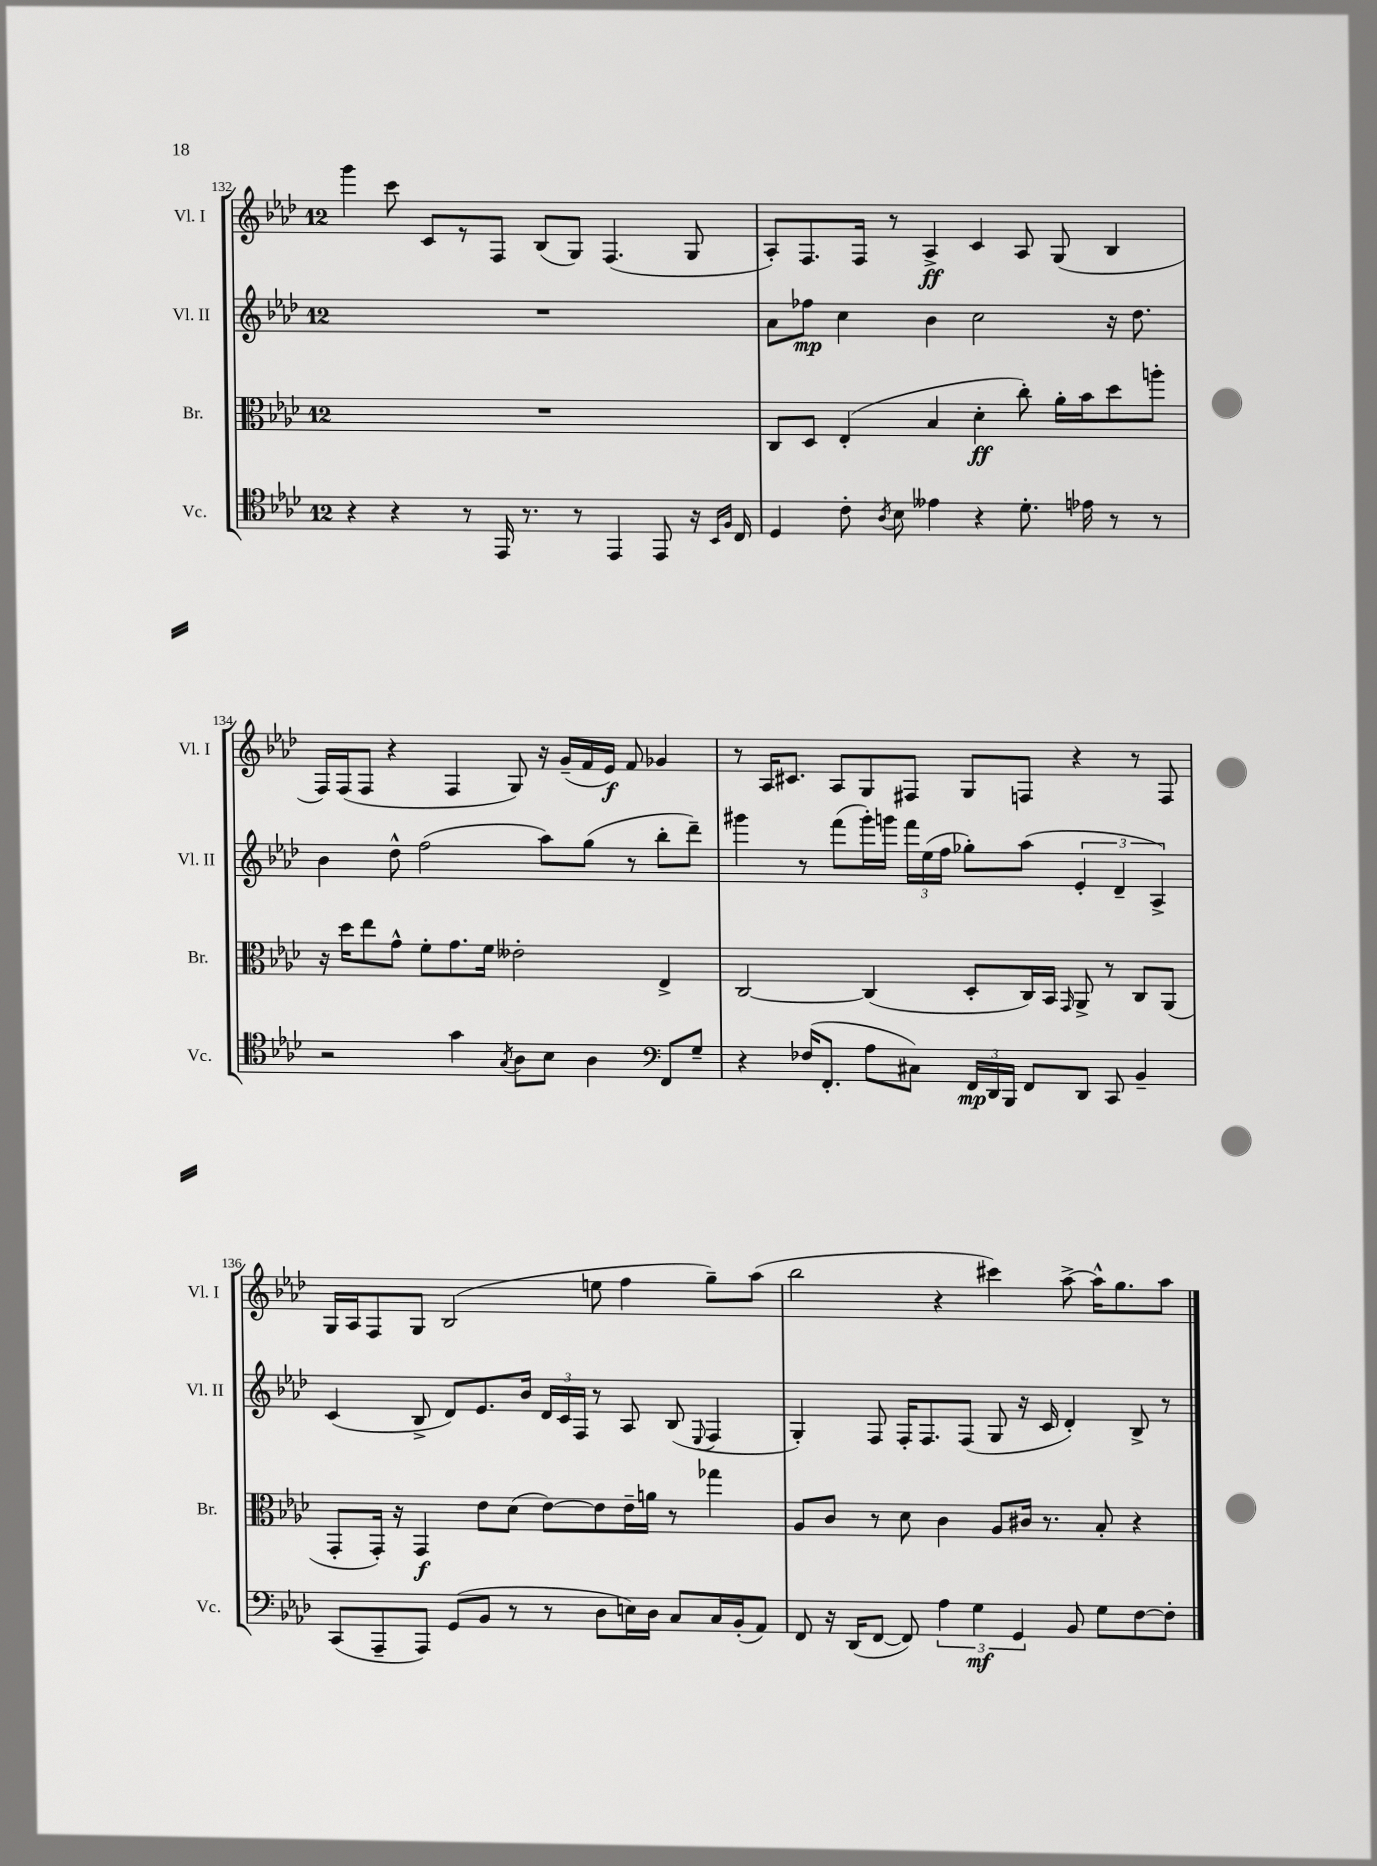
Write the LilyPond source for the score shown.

<<
\new StaffGroup <<
\new Staff = "s0" \with { instrumentName = "Vl. I" shortInstrumentName = "Vl. I" } {
    \clef treble \key aes \major \once \override Staff.TimeSignature.style = #'single-digit \time 12/8
    \autoBeamOff g'''4 c'''8 c'8[ r8 f8] bes8[( g8]) f4.( g8 |
    aes8[-.) f8. f16] r8 aes4->\ff c'4 aes8 g8( bes4 |
    f16[) f16( f8] r4 f4 g8) r16 g'16[--( f'16 ees'16]\f) f'8 ges'4 |
    r8 aes16[ cis'8.] aes8[ g8 fis8] g8[ f8] r4 r8 f8 |
    g16[ aes16 f8 g8] bes2( e''8 f''4 g''8[--) aes''8]( |
    bes''2 r4 cis'''4) aes''8~-> aes''16[-^ g''8. aes''8] \bar "|." |
}
\new Staff = "s1" \with { instrumentName = "Vl. II" shortInstrumentName = "Vl. II" } {
    \clef treble \key aes \major \once \override Staff.TimeSignature.style = #'single-digit \time 12/8
    \autoBeamOff R1. |
    aes'8[ fes''8]\mp c''4 bes'4 c''2 r16 des''8. |
    bes'4 des''8-^ f''2( aes''8[) g''8]( r8 bes''8[-. des'''8]--) |
    gis'''4 r8 f'''8[( gis'''16-.) g'''16] \tuplet 3/2 { f'''16[ ees''16( f''16] } ges''8[-.) aes''8]( \tuplet 3/2 { ees'4-. des'4-- aes4->) } |
    c'4( bes8-> des'8[) ees'8. bes'16] \tuplet 3/2 { des'16[ c'16 f16] } r8 aes8 bes8( \appoggiatura { ees8 } f4 |
    g4-.) f8 f16[-. f8. f8]( g8 r16 c'16 des'4-.) bes8-> r8 \bar "|." |
}
\new Staff = "s2" \with { instrumentName = "Br." shortInstrumentName = "Br." } {
    \clef alto \key aes \major \once \override Staff.TimeSignature.style = #'single-digit \time 12/8
    \autoBeamOff R1. |
    c8[ des8] ees4-.( bes4 des'4-.\ff c''8-.) aes'16[-. bes'16 des''8 a''8]-. |
    r16 des''16[ ees''8 g'8]-^ f'8[-. g'8. f'16] eeses'2-. ees4-> |
    c2~ c4( des8[-. c16) bes,16] \grace { g,16 } aes,8-> r8 c8[ aes,8]( |
    g,8[-. g,16]-.) r16 g,4\f ees'8[ des'8]( ees'8[~) ees'8 ees'16-- a'16] r8 ges''4 |
    aes8[ c'8] r8 des'8 c'4 aes8[ cis'16] r8. bes8-. r4 \bar "|." |
}
\new Staff = "s3" \with { instrumentName = "Vc." shortInstrumentName = "Vc." } {
    \clef tenor \key aes \major \once \override Staff.TimeSignature.style = #'single-digit \time 12/8
    \autoBeamOff r4 r4 r8 ees,16 r8. r8 ees,4 ees,8 r16 \grace { bes,16[ f16] } c16 |
    des4 c'8-. \acciaccatura { aes8 } bes8 eeses'4 r4 des'8.-. ees'16 r8 r8 |
    r2 g'4 \acciaccatura { g8 } aes8[ bes8] aes4 \clef bass f,8[ g8]-- |
    r4 fes16[( f,8.]-. aes8[ cis8]) \tuplet 3/2 { f,16[\mp des,16 bes,,16] } f,8[ des,8] c,8 bes,4-- |
    c,8[( aes,,8-- aes,,8]) g,8[( bes,8] r8 r8 des8[ e16) des16] c8[ c16 bes,16-.( aes,8]) |
    f,8 r16 des,16[( f,8]~ f,8) \tuplet 3/2 { aes4 g4\mf g,4 } bes,8 g8[ f8~ f8]-. \bar "|." |
}
>>
>>
\layout { \context { \Score currentBarNumber = #132 } }
